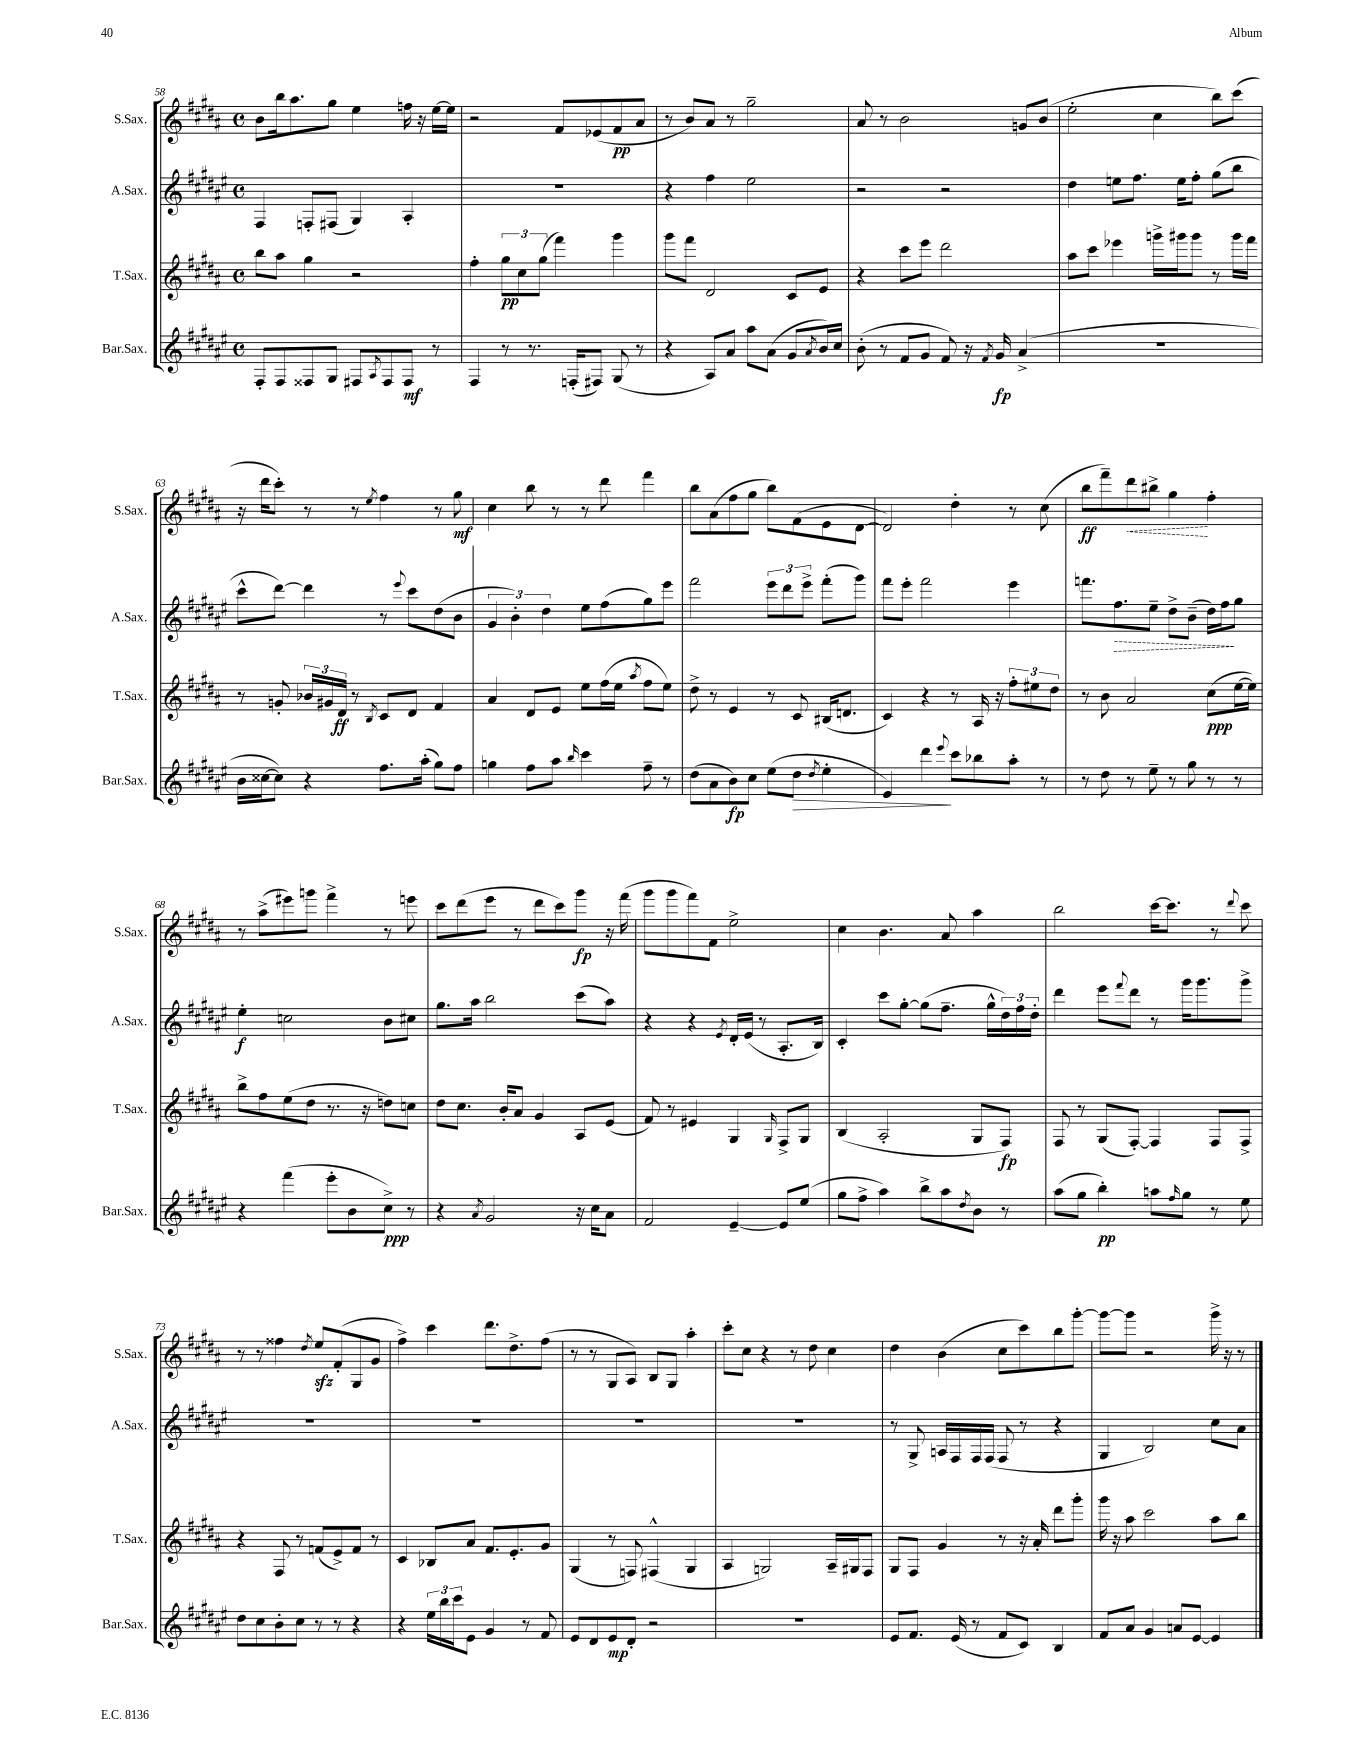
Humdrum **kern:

**kern	**kern	**kern	**kern
*staff4	*staff3	*staff2	*staff1
*clefG2	*clefG2	*clefG2	*clefG2
*k[f#c#g#d#a#e#]	*k[f#c#g#d#a#]	*k[f#c#g#d#a#e#]	*k[f#c#g#d#a#]
*M4/4	*M4/4	*M4/4	*M4/4
*met(c)	*met(c)	*met(c)	*met(c)
8F#'	8bb	4F#	8b
8F#	8aa#	.	16bb
.	.	.	8.aa#
8F##	4gg#	8F'	.
8G#	.	(8F#	8gg#
8F#	2r	4G#)	4ee
8qA#	.	.	.
8F#	.	.	.
8F#	.	4A#'	16ff
.	.	.	16r
8r	.	.	[16ee
.	.	.	16ee]
=	=	=	=
4F#	4ff#'	1r	2r
8r	12gg#	.	.
.	12cc#	.	.
8.r	.	.	.
.	(12gg#	.	.
.	4fff#)	.	8f#
(16F'	.	.	.
8F#)	.	.	(8e-
(8G#	4ggg#	.	8f#
8r	.	.	8a#
=	=	=	=
4r	8ggg#	4r	8r
.	8fff#	.	8b)
8A#)	2d#	4ff#	8a#
8a#	.	.	8r
8aa#	.	2ee#	2gg#~
(8a#	.	.	.
8g#	8c#	.	.
8qa#	.	.	.
16b)	8e	.	.
16cc#	.	.	.
=	=	=	=
(8b'	4r	2r	8a#
8r	.	.	8r
8f#	8ccc#	.	2b
8g#	8eee	.	.
8f#)	2ddd#	2r	.
16r	.	.	.
8qf#	.	.	.
16g#	.	.	.
(4a#^	.	.	8g
.	.	.	(8b
=	=	=	=
1r	8aa#	4dd#	2ee'
.	8ccc#	.	.
.	4eee-	8ee	.
.	.	8.ff#	.
.	16ggg^	.	4cc#
.	16ggg#	16ee	.
.	8ggg#	8ff#'	.
.	8r	(8gg#	8bb)
.	16ggg#	8bb	(8ccc#
.	16fff#	.	.
=	=	=	=
16b	8r	8ccc#^^	16r
[16cc##	.	.	16ddd#
8cc##])	8g'	[8ddd#)	8ccc#')
4r	24b-	4ddd#]	8r
.	24g#	.	.
.	24d#	.	.
.	8r	.	8r
.	8qB	.	8qee
8.ff#	8c#	8r	4ff#
.	.	8qqeee#	.
.	8d#	8ccc#	.
(16aa#'	.	.	.
8gg#)	4f#	(8dd#	8r
8ff#	.	8b	8gg#
=	=	=	=
4gg	4a#	6g#	4cc#
.	.	6b')	.
8ff#	8d#	.	8bb
.	.	6dd#	.
8aa#	8e	.	8r
16qqbb	.	.	.
4ccc#	8ee	8ee#	8r
.	(16ff#	(8ff#	8ddd#
.	16ee	.	.
.	8qaa#	.	.
8ff#~	8ff#	8gg#)	4fff#
8r	8ee)	8eee#	.
=	=	=	=
(8dd#	8dd#^	2fff#	8bb
8a#	8r	.	(8a#
8b)	4e	.	8ff#
8cc#	.	.	8gg#
(8ee#	8r	12eee#	8bb)
.	.	12ddd#	.
8dd#	8c#	.	(8f#
.	.	12eee#^	.
8qdd#	.	.	.
4ee#'	(16B#	(8fff#'	8e
.	8.d	.	.
.	.	8ggg#)	[8d#
=	=	=	=
4e#)	4c#)	8fff#	2d#])
.	.	8eee#'	.
4ddd#	4r	2fff#	.
8qqeee#	.	.	.
8ccc#	8r	.	4dd#'
8bb-	16A#	.	.
.	16r	.	.
8aa#'	12ff#'	4eee#	8r
.	12ee#	.	.
8r	.	.	(8cc#
.	12dd#	.	.
=	=	=	=
8r	8r	8.fff	8bb
8dd#	8b	.	8fff#~)
.	.	8.ff#	.
8r	2a#	.	8ddd#
8ee#~	.	8ee#~	8bb#^
8r	.	8dd#^	4gg#
8gg#	.	(8b~	.
8r	(8cc#	16dd#)	4ff#'
.	.	16ff#	.
8r	[16ee	8gg#	.
.	16ee])	.	.
=	=	=	=
4r	8bb^	4ee#'	8r
.	8ff#	.	(8aa#^
(4fff#	(8ee	2cc	8eee#)
.	8dd#	.	8ggg
8eee#'	8.r	.	4fff#^
8b	.	.	.
.	16r	.	.
8cc#^)	8dd)	8b	8r
8r	8cc	8cc#	8eee
=	=	=	=
4r	8dd#	8.gg#	8ccc#
.	8.cc#	.	(8ddd#
.	.	16aa#	.
8qa#	.	.	.
2g#	.	2bb	8eee
.	16b'	.	.
.	8a#	.	8r
.	4g#	.	8ddd#
.	.	.	8ccc#)
16r	8A#	(8ccc#	8ggg#
16cc#	.	.	.
8a#	(8e	8aa#)	16r
.	.	.	(16fff#
=	=	=	=
2f#	8f#)	4r	8ggg#
.	8r	.	8ggg#
.	4e#	4r	8fff#)
.	.	.	8f#
.	.	8qe#	.
[4e#~	4G#	16d#'	2ee^
.	.	(16e#	.
.	.	8r	.
.	16qqG#	.	.
8e#]	8F#^	8.A#'	.
(8ee#	8G#	.	.
.	.	16B)	.
=	=	=	=
8gg#	(4B	4c#'	4cc#
8ff#^	.	.	.
4aa#)	2A#'	8ccc#	4.b
.	.	[8gg#'	.
8bb^	.	(8gg#]	.
8aa#	.	8.ff#~	8a#
8qdd#	.	.	.
8b	8G#	.	4aa#
.	.	16gg#^^	.
8r	8F#)	24dd#)	.
.	.	24ff#	.
.	.	24dd#'	.
=	=	=	=
(8aa#	8F#	4ddd#	2bb
8gg#	8r	.	.
4bb')	(8G#	8eee#	.
.	.	8qqfff#	.
.	[8F#')	8ddd#	.
8aa	4F#]	8r	[16ccc#
.	.	.	8.ccc#]
16qqff#	.	.	.
8gg#	.	16ggg#	.
.	.	8.ggg#	.
8r	8F#	.	8r
.	.	.	8qqddd#
8ee#	8F#^	8ggg#^	8ccc#
=	=	=	=
8dd#	4r	1r	8r
8cc#	.	.	8r
8b'	8F#	.	4ff##
8cc#	8r	.	.
.	.	.	8qdd#
8r	(8f	.	8ee
8r	8e^)	.	(8f#'
4r	8f	.	8G#
.	8r	.	8g#
=	=	=	=
4r	4c#	1r	4ff#^)
24ee#	8B-	.	4ccc#
24bb	.	.	.
24ccc#	.	.	.
8e#	8a#	.	.
4g#	8.f#	.	8.ddd#
.	8.e'	.	8.dd#^
8r	.	.	.
8f#	8g#	.	(8ff#
=	=	=	=
8e#	(4G#	1r	8r
8d#	.	.	8r
8e#	8r	.	8G#
8d#'	8F)	.	8A#)
2r	(4F#^^	.	8B
.	.	.	8G#
.	4G#	.	4aa#'
=	=	=	=
1r	4A#	1r	8ccc#'
.	.	.	8cc#
.	2G)	.	4r
.	.	.	8r
.	.	.	8dd#
.	16A#~	.	4cc#
.	16G#	.	.
.	8F#	.	.
=	=	=	=
8e#	8G#	8r	4dd#
8.f#	8F#	8G#^	.
.	4g#	16A	(4b
(16e#	.	16F#	.
8r	.	16F#	.
.	.	(16F#	.
8f#	8r	8F#	8cc#
8c#)	16r	8r	8ccc#)
.	16a#'	.	.
4B	8ddd#	4r	8bb
.	8ggg#'	.	[8ggg#'
=	=	=	=
8f#	16ggg#	4G#	8ggg#_
.	16r	.	.
8a#	8aa#	.	8ggg#]
4g#	2ccc#	2B)	2r
8a	.	.	.
[8e#	.	.	.
4e#]	8aa#	8cc#	16ggg#^
.	.	.	16r
.	8bb	8a#	8r
==	==	==	==
*-	*-	*-	*-
